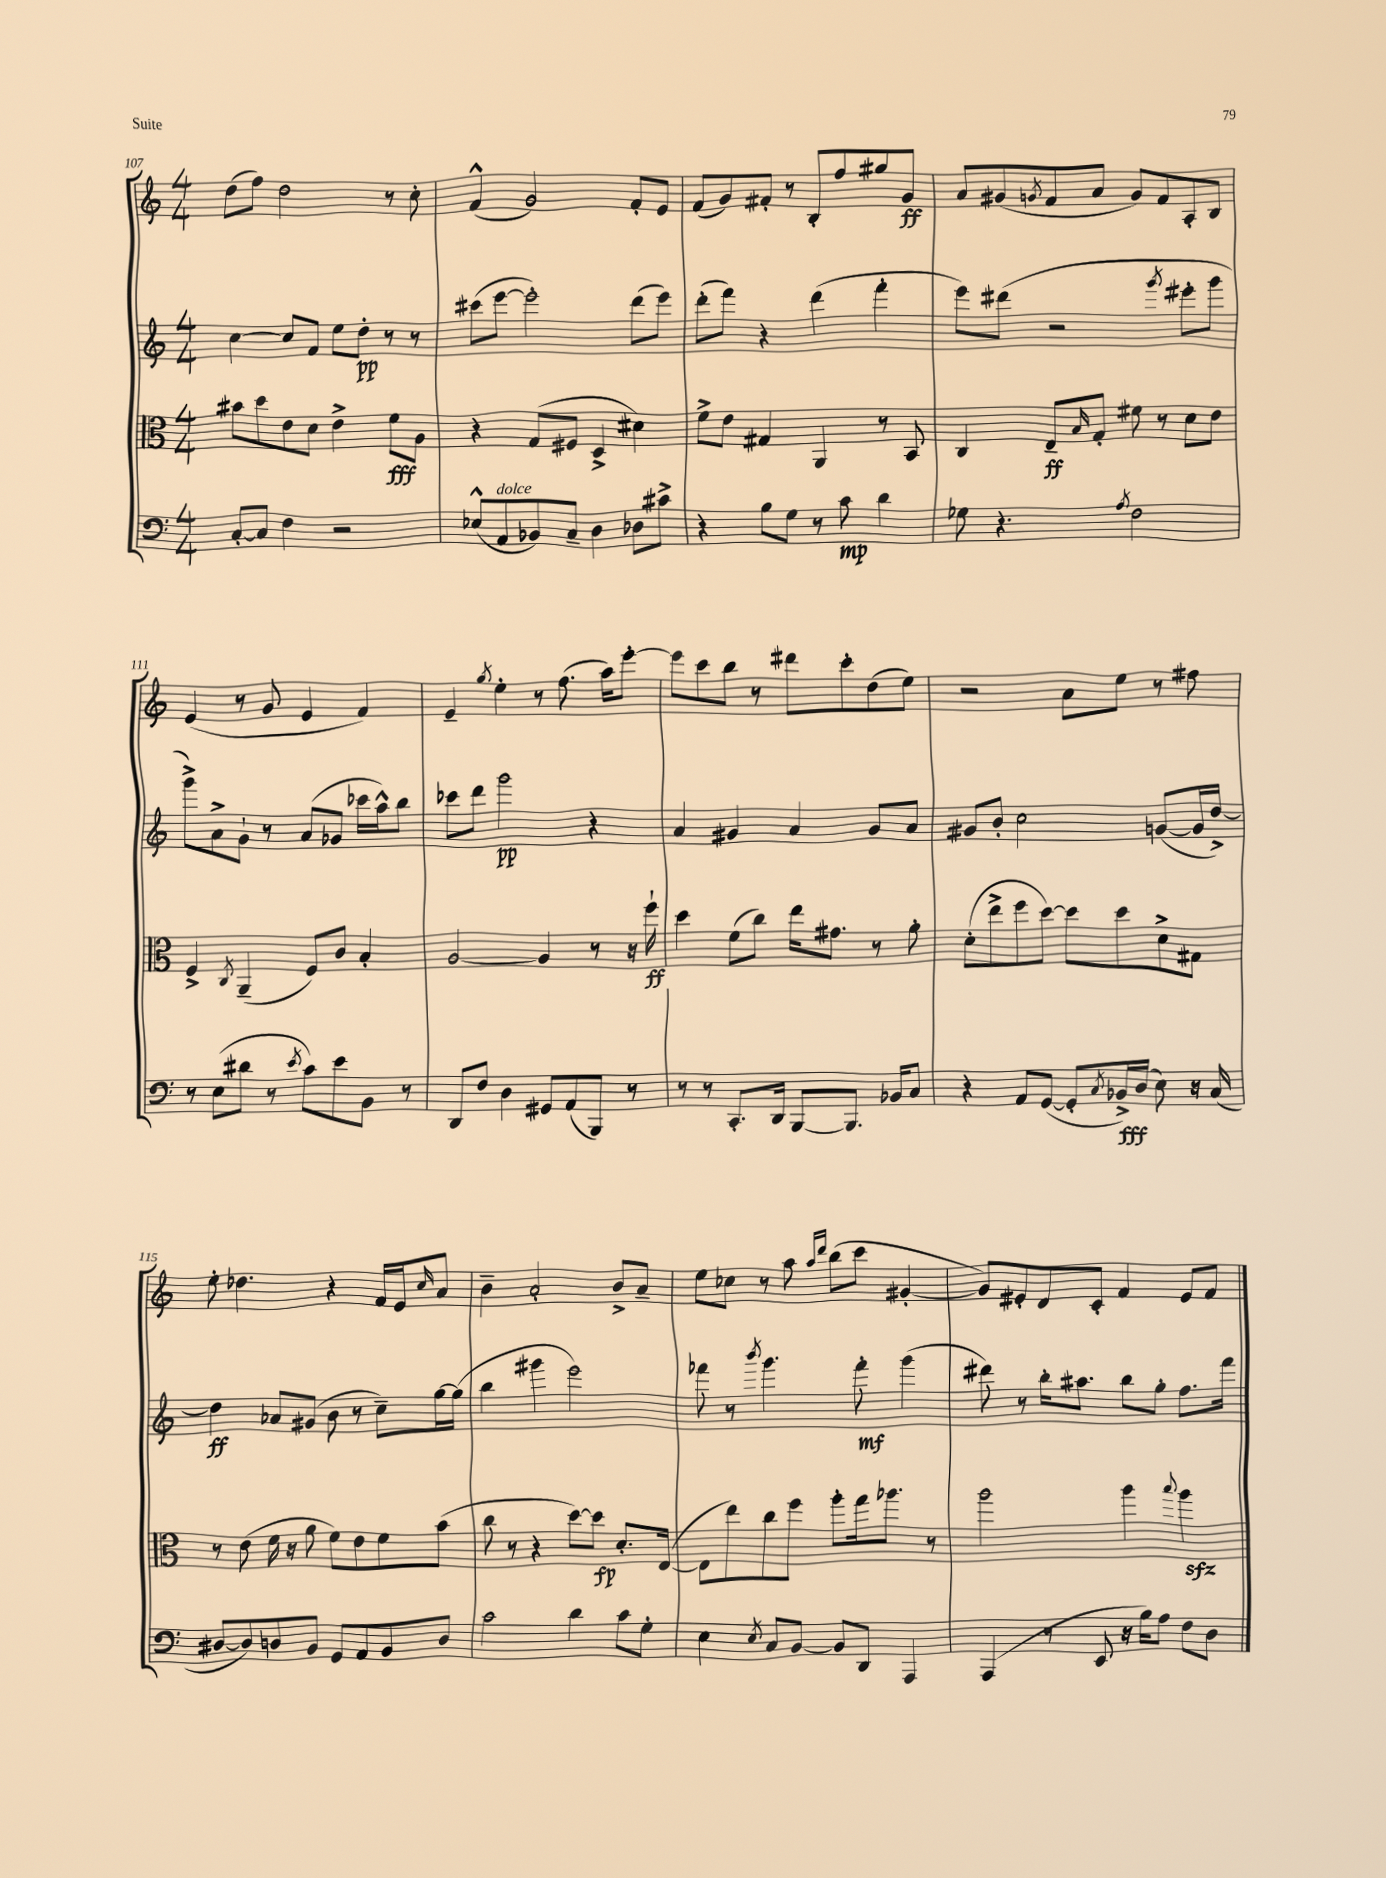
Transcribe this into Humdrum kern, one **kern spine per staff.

**kern	**kern	**kern	**kern
*staff4	*staff3	*staff2	*staff1
*clefF4	*clefC3	*clefG2	*clefG2
*k[]	*k[]	*k[]	*k[]
*M4/4	*M4/4	*M4/4	*M4/4
[8C'	8b#	[4cc	(8dd
8C]	8dd	.	8ff)
4F	8e	8cc]	2dd
.	8d	8f	.
2r	4e^	8ee	.
.	.	8dd'	.
.	8f	8r	8r
.	8A	8r	8cc'
=	=	=	=
(8E-^^	4r	(8ccc#	(4f^^
8AA	.	[8eee	.
8BB-)	(8G	2eee'])	2g)
8C~	8F#	.	.
4D	4D^	.	.
8D-	4d#)	(8ddd	8f'
8c#^	.	8eee)	8e
=	=	=	=
4r	8f^	(8ddd'	(8f
.	8e	8fff)	8g)
8B	4G#	4r	8f#'
8G	.	.	8r
8r	4AA	(4ddd	8B'
8c	.	.	8ff
4d	8r	4fff'	8gg#
.	8BB	.	8g
=	=	=	=
8G-	4C	8eee)	8a
4.r	.	(8ddd#	(8g#
.	.	.	8qg
.	8E~	2r	8f
.	16qqB	.	.
.	8G'	.	8a
8qA	.	.	.
2F	8f#	.	8g)
.	8r	.	8f
.	.	8qggg	.
.	8d	8eee#'	8A'
.	8e	8ggg	8B
=	=	=	=
8r	4F^	8ggg^)	(4e
(8E	.	8a^	.
.	8qC	.	.
8d#	(4AA~	8g`	8r
8r	.	8r	8g
8qe	.	.	.
8c)	8F)	(8a	4e
8e	8c	8g-	.
8BB	4B'	16ccc-	4f)
.	.	16aa^^)	.
8r	.	8bb	.
=	=	=	=
8DD	[2A	8ccc-	4e~
8F	.	8ddd	.
.	.	.	8qgg
4D	.	2ggg	4ee'
8GG#	4A]	.	8r
(8AA	.	.	(8.ff
8BBB)	8r	4r	.
.	.	.	16aa)
8r	16r	.	[8eee'
.	16ff`	.	.
=	=	=	=
8r	4dd	4a	8eee]
8r	.	.	8ccc
8.CC'	(8f	4g#	8bb
.	8cc)	.	8r
16DD	.	.	.
[8BBB	16ee	4a	8ddd#
.	8.g#	.	.
8.BBB]	.	.	8ccc'
.	8r	8g#	(8dd
16BB-	.	.	.
8C	8a'	8a	8ee)
=	=	=	=
4r	(8d'	8g#	2r
.	8ee^	8b'	.
8AA	8ff	2cc	.
([8GG	[8dd)	.	.
8GG']	8dd]	.	8a
8qC	.	.	.
16BB-^)	8dd	.	8ee
(16D	.	.	.
8E)	8d^	([8g	8r
16r	8G#	16g]	8ff#
(16C	.	[16dd^)	.
=	=	=	=
[8D#	8r	4dd]	8ee'
8D#])	(8e	.	4.dd-
8D	16f	8a-	.
.	16r	.	.
8BB	8a	(8g#	.
8GG	8f)	8b	4r
8AA	8e	8r	.
8BB	8f	8cc~)	16f
.	.	.	16e
.	.	.	16qqcc
8D	(8b	[16gg	8a
.	.	(16gg]	.
=	=	=	=
2c	8cc	4bb	4b~
.	8r	.	.
.	4r	4ggg#	2a'
4d	[8dd)	2eee)	.
.	8dd]	.	.
8c	8.d'	.	8b^
8G'	.	.	8a~
.	([16E	.	.
=	=	=	=
4E	8E]	8fff-	8ee
.	8ee)	8r	8cc-
8qE	.	8qbbb	.
8C	8cc	4.ggg	8r
[8BB	8ff	.	8aa
.	.	.	16qqaa
.	.	.	16qqddd
8BB]	8aa'	.	(8bb
8DD	16gg	8fff-'	8ccc
.	8.aa-	.	.
4AAA	.	(4ggg	[4g#'
.	8r	.	.
=	=	=	=
(4AAA	2aa	8ddd#)	8g#])
.	.	8r	8e#'
8r	.	16bb'	8d
.	.	8.aa#	.
8EE	.	.	8c'
16r	4aa	8bb	4f
16B)	.	.	.
8A	.	8gg'	.
.	8qqbb	.	.
8F	4aa	8.ff	8e#
8D	.	.	8f
.	.	16fff	.
==	==	==	==
*-	*-	*-	*-
